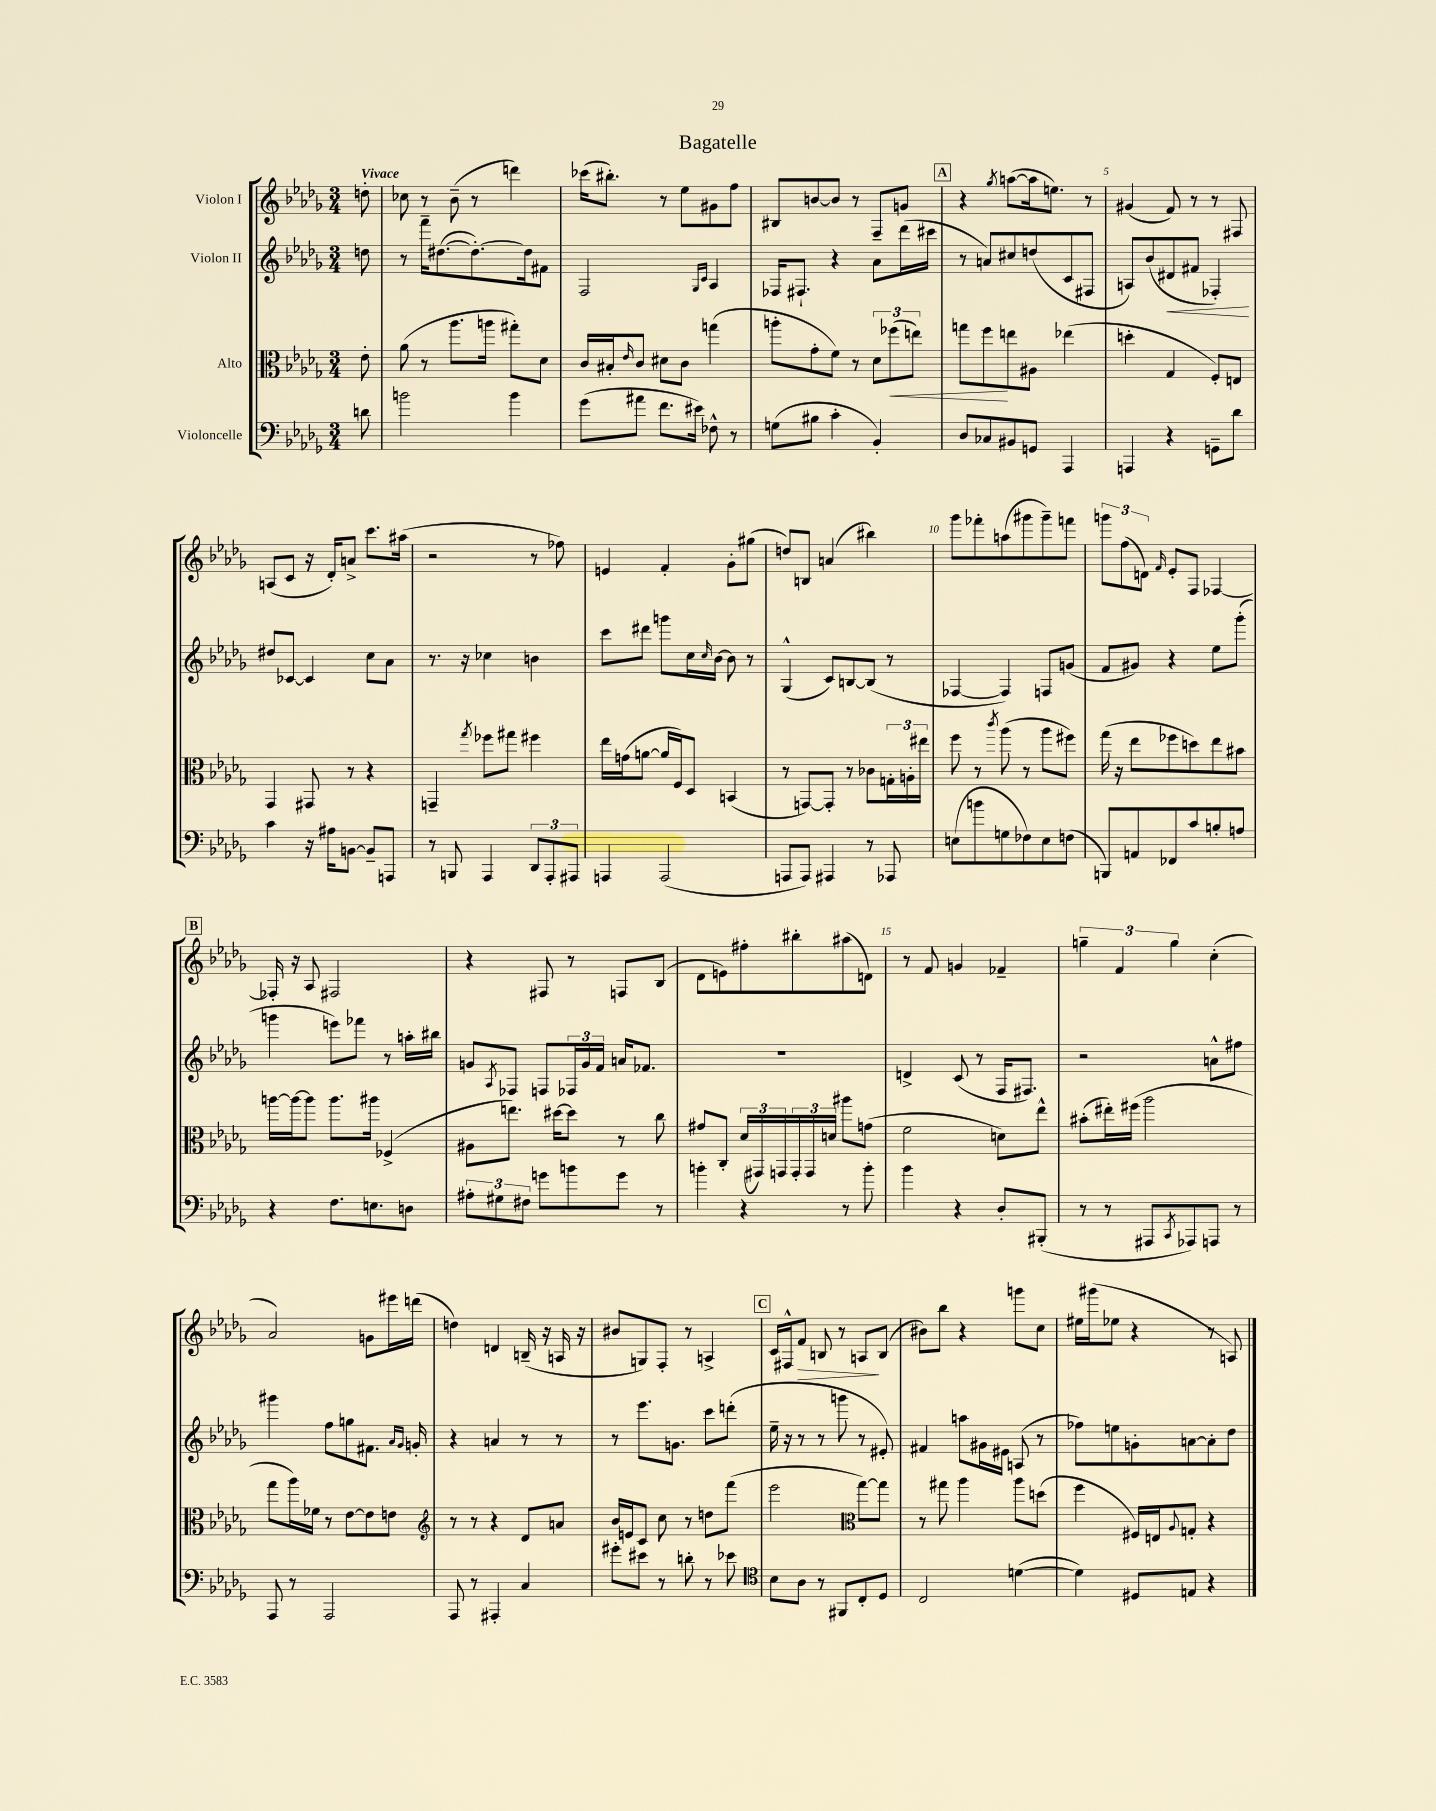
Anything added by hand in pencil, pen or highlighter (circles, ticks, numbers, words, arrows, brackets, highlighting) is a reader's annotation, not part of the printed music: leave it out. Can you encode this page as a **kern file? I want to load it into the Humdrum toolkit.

**kern	**kern	**dynam	**kern	**dynam	**kern	**dynam
*part4	*part3	*part3	*part2	*part2	*part1	*part1
*staff4	*staff3	*staff3	*staff2	*staff2	*staff1	*staff1
*I"Violoncelle	*I"Alto	*	*I"Violon II	*	*I"Violon I	*
*clefF4	*clefC3	*	*clefG2	*	*clefG2	*
*k[b-e-a-d-g-]	*k[b-e-a-d-g-]	*	*k[b-e-a-d-g-]	*	*k[b-e-a-d-g-]	*
*M3/4	*M3/4	*	*M3/4	*	*M3/4	*
=	=	=	=	=	=	=
!	!	!	!	!	!LO:TX:a:B:t=Vivace	!
8dn\	8e-'\	.	8ddn\	.	8ddn'\	.
=1	=1	=1	=1	=1	=1	=1
2bn\	(8a-\	.	8r	.	8cc-X\	.
.	8r	.	16fff~\KL	.	8r	.
.	.	.	([8.dd#X\	.	.	.
.	8.aa-\L	.	.	.	(8b-~\	.
.	.	.	8.dd#'\_)	.	8r	.
.	16aan\Jk	.	.	.	.	.
4b\	8gg#X'\L)	.	.	.	4dddn\)	.
.	.	.	16dd#\k]	.	.	.
.	8d-\J	.	8f#X\J	.	.	.
=2	=2	=2	=2	=2	=2	=2
(8g-\L	16c/LL	.	2F/	.	(16ccc-X\KL	.
.	16B#X'/J	.	.	.	8.bb#X'\J)	.
.	16qqe-/	.	.	.	.	.
8a#X\J	8c/J	.	.	.	.	.
8.f\L	8d#X\L	.	.	.	8r	.
.	8c\J	.	.	.	8ee-\L	.
16e#X\Jk)	.	.	.	.	.	.
.	.	.	16qqG-/LL	.	.	.
.	.	.	16qqc/JJ	.	.	.
8F-X^^\	(4ggn\	.	4A-/	.	8g#X\	.
8r	.	.	.	.	8ff\J	.
=3	=3	=3	=3	=3	=3	=3
(8Gn\L	8aan'\L	.	16F-X/KL	.	8B#X/L	.
.	.	.	8.F#X`/J	.	.	.
8B#X\J	8g-'\	.	.	.	[8bn/	.
4c'\	8f\J)	.	4r	.	8b/J]	.
.	8r	.	.	.	8r	.
4BB-'/)	12d-\L	.	8a-\L	.	8F~/L	.
!	!	!LO:HP:b	!	!	!	!
.	(12ff-X\	<	.	.	.	.
.	.	.	(16ddd-\L	.	8gn/J	.
.	12een\J)	.	.	.	.	.
.	.	.	16ccc#X\JJ	.	.	.
!!LO:REH:place=s1:t=A
=4	=4	=4	=4	=4	=4	=4
8D-/L	8ggn\L	.	8r	.	4r	.
8C-X/	8ff\	.	8an/L)	.	.	.
.	.	.	.	.	8qgg-/	.
8BB#X/	8een\	[	8cc#X/	.	([8aan\L	.
8GGn/J	8A#X\J	.	(8ddn/	.	16aa\k]	.
.	.	.	.	.	8.een\J)	.
4AAA-/	(4ee-X\	.	8c/	.	.	.
.	.	.	8F#X/J	.	8r	.
=5	=5	=5	=5	=5	=5	=5
4AAAn/	4ddn'\	.	8An/L)	.	(4g#X/	.
.	.	.	(8b-/	.	.	.
!	!	!	!	!LO:HP:b	!	!
4r	4G-/	.	8d#X/	<	8f/)	.
.	.	.	8f#X/J	.	8r	.
8GGn~\L	8F'/L)	.	4F-X'/)	.	8r	.
8d-\J	8En/J	.	.	.	8F#X/	.
.	.	.	.	[	.	.
!!LO:LB:g=z
=6	=6	=6	=6	=6	=6	=6
4c\	4GG-/	.	8dd#X/L	.	(8An/L	.
.	.	.	[8c-X/J	.	8c/J	.
16r	8GG#X/	.	4c-/]	.	16r	.
16A#X\KL	.	.	.	.	16d-'/KL)	.
[8BBn\J	8r	.	.	.	8an^/J	.
8BB~/L]	4r	.	8cc\L	.	8.ccc\L	.
8AAAn/J	.	.	8a-\J	.	.	.
.	.	.	.	.	(16aa#X\Jk	.
=7	=7	=7	=7	=7	=7	=7
8r	4GGn~/	.	8.r	.	2r	.
8BBBn/	.	.	.	.	.	.
.	.	.	16r	.	.	.
.	8qgg-/	.	.	.	.	.
4AAA-/	8ff-X\L	.	4cc-X\	.	.	.
.	8gg#X\J	.	.	.	.	.
12DD-/L	4ff#X\	.	4bn\	.	8r	.
12AAA-'/	.	.	.	.	.	.
.	.	.	.	.	8ff-X\)	.
12AAA#X/J	.	.	.	.	.	.
=8	=8	=8	=8	=8	=8	=8
4AAAn/	16ee-\LL	.	8ccc\L	.	4en/	.
.	(16gn\J	.	.	.	.	.
.	[8an\J	.	8ddd#X\J	.	.	.
(2AAA/	16a/LL]	.	8gggn\L	.	4f'/	.
.	16F/J)	.	.	.	.	.
.	8D-/J	.	16cc\L	.	.	.
.	.	.	16qqcc/	.	.	.
.	.	.	[16b-\JJ	.	.	.
.	(4BBn/	.	8b-\]	.	8g-'\L	.
.	.	.	8r	.	(8gg#X\J	.
=9	=9	=9	=9	=9	=9	=9
8AAAn/L	8r	.	(4G-^^/	.	8ddn/L)	.
8AAA/J)	[8GGn/L)	.	.	.	8Bn/J	.
4AAA#X/	8GG'/J]	.	8c/L)	.	(4an/	.
.	8r	.	[8Bn/	.	.	.
8r	8c-X\L	.	(8B/J]	.	4bb#X\)	.
8AAA-X/	24Gn'\L	.	8r	.	.	.
.	24An'\	.	.	.	.	.
.	24ee#X\JJ	.	.	.	.	.
=10	=10	=10	=10	=10	=10	=10
(8En\L	8ff\	.	[4F-X/	.	8ggg-\L	.
8bn\	8r	.	.	.	8fff-X'\	.
.	8qccc/	.	.	.	.	.
8Gn\	(8aa-\	.	4F-/])	.	(8aan\	.
8F-X\)	8r	.	.	.	8ggg#X\	.
8E\	8aa-\L	.	8Fn/L	.	8ggg#~\)	.
(8Fn\J	8ff#X\J)	.	(8gn/J	.	8fffn\J	.
=11	=11	=11	=11	=11	=11	=11
8BBBn/L)	(16gg-\	.	8f/L	.	12gggn\L	.
.	16r	.	.	.	.	.
.	.	.	.	.	(12ff\	.
8AAn/	8ee-\L	.	8g#X/J)	.	.	.
.	.	.	.	.	12dn\J)	.
.	.	.	.	.	16qqf/	.
8FF-X/	8ff-X\	.	4r	.	8e-'/L	.
8c/	8ddn\)	.	.	.	8F/J	.
8Bn'/	8ee-\	.	8ee-\L	.	[4F-X/	.
8An/J	8b#X\J	.	(8ggg-'\J	.	.	.
!!LO:LB:g=z
!!LO:REH:place=s1:t=B
=12	=12	=12	=12	=12	=12	=12
4r	[16aan\LL	.	4gggn\	.	16F-X'/]	.
.	16aa\J_	.	.	.	16r	.
.	8aa\J]	.	.	.	8A-/	.
8.F\L	8.aa\L	.	8eeen\L)	.	2F#X/	.
.	.	.	8fff-X\J	.	.	.
8.En\	16aa#X\Jk	.	.	.	.	.
.	(4F-X^/	.	8r	.	.	.
8Dn\J	.	.	16aan'\LL	.	.	.
.	.	.	16bb#X\JJ	.	.	.
=13	=13	=13	=13	=13	=13	=13
12A#X'\L	8A#X\L	.	8gn/L	.	4r	.
12G#X\	.	.	.	.	.	.
.	.	.	8qA-/	.	.	.
.	8.een\J)	.	8F-X/J	.	.	.
12F#X\J	.	.	.	.	.	.
8gn\L	.	.	8Fn/L	.	8F#X/	.
.	[16dd#X\KL	.	.	.	.	.
8bn\	8dd#\J]	.	24F-X/L	.	8r	.
.	.	.	24g/	.	.	.
.	.	.	24f/JJ	.	.	.
8g\J	8r	.	16an/KL	.	8Fn/L	.
.	.	.	8.f-X/J	.	.	.
8r	8cc\	.	.	.	(8B-/J	.
=14	=14	=14	=14	=14	=14	=14
4bn'\	8g#X/L	.	2.r	.	8d-\L	.
.	8C'/J	.	.	.	8en\)	.
4r	(24d-/LL	.	.	.	8ff#X'\	.
.	24GG#X/)	.	.	.	.	.
.	24GGn/	.	.	.	.	.
.	24GG'/	.	.	.	8bb#X'\	.
.	24GG/	.	.	.	.	.
.	24dn/JJ	.	.	.	.	.
8r	8aa#X\L	.	.	.	(8aa#X\	.
8b'\	(8gn\J	.	.	.	8dn\J)	.
=15	=15	=15	=15	=15	=15	=15
4b-\	2f\	.	4dn^/	.	8r	.
.	.	.	.	.	8f/	.
4r	.	.	(8c/	.	4gn/	.
.	.	.	8r	.	.	.
8D-'/L	8dn\L)	.	16F/KL	.	4f-X~/	.
.	.	.	8.F#X/J)	.	.	.
(8BBB#X'/J	8ee-^^\J	.	.	.	.	.
=16	=16	=16	=16	=16	=16	=16
8r	(8b#X'\L	.	2r	.	6ggn~\	.
8r	16ee#X'\L)	.	.	.	.	.
.	.	.	.	.	6f/	.
.	(16ff#X\JJ	.	.	.	.	.
8AAA#X/L	2aa-\	.	.	.	.	.
.	.	.	.	.	6gg\	.
8qCC/	.	.	.	.	.	.
8AAA-X/)	.	.	.	.	.	.
8AAAn/J	.	.	8an^^\L	.	(4cc'\	.
8r	.	.	8ff#X\J	.	.	.
!!LO:LB:g=z
=17	=17	=17	=17	=17	=17	=17
8AAA-/	8gg-\L	.	4ggg#X\	.	2a-/)	.
8r	16aa-\L)	.	.	.	.	.
.	16f-X\JJ	.	.	.	.	.
2AAA-/	8r	.	8ff\L	.	.	.
.	[8e-\L	.	8ggn\	.	.	.
.	8e-\]	.	8.f#X\J	.	8gn\L	.
.	8en\J	.	.	.	16eee#X\L	.
.	.	.	16qqa-/LL	.	.	.
.	.	.	16qqg-/JJ	.	.	.
.	.	.	16gn'/	.	(16dddn\JJ	.
=18	=18	=18	=18	=18	=18	=18
*	*clefG2	*	*	*	*	*
8AAA-/	8r	.	4r	.	4ddn\)	.
8r	8r	.	.	.	.	.
4AAA#X'/	4r	.	4an/	.	4dn/	.
4C/	8d-/L	.	8r	.	(16Bn~/	.
.	.	.	.	.	16r	.
.	8an/J	.	8r	.	16An/	.
.	.	.	.	.	16r	.
=19	=19	=19	=19	=19	=19	=19
8g#X'\L	16b-/LL	.	8r	.	8b#X/L	.
.	16en/J	.	.	.	.	.
8e#X\J	8c/J	.	8.eee-\L	.	8Gn/)	.
8r	8cc\	.	.	.	8F'/J	.
.	.	.	8.gn\J	.	.	.
8dn'\	8r	.	.	.	8r	.
8r	8ddn\L	.	8ccc\L	.	4An^/	.
8e-X\	(8fff\J	.	(8dddn'\J	.	.	.
!!LO:REH:place=s1:t=C
=20	=20	=20	=20	=20	=20	=20
*clefC4	*	*	*	*	*	*
8B-\L	2eee-\	.	16ee-~\	.	16c/LL	.
.	.	.	16r	.	16F#X^^/J	.
!	!	!	!	!	!	!LO:HP:b
8A-\J	.	.	8r	.	8f/J	>
8r	.	.	8r	.	8Bn/	.
8FF#X/L	.	.	8gggn\	.	8r	.
*	*clefC3	*	*	*	*	*
8C'/	[8gg-\L)	.	8r	.	8An/L	.
8D-/J	8gg-\J]	.	8e#X'/)	.	(8B/J	]
=21	=21	=21	=21	=21	=21	=21
2C/	8r	.	4f#X/	.	8b#X\L)	.
.	8gg#X\	.	.	.	8bb-\J	.
.	4aa-\	.	8aan\L	.	4r	.
.	.	.	16g#X\L	.	.	.
.	.	.	16e#X\JJ	.	.	.
([4dn\	8aa-\L	.	(8An/	.	8gggn\L	.
.	(8ddn\J	.	8r	.	8cc\J	.
=22	=22	=22	=22	=22	=22	=22
4d\])	4ff\	.	8ff-X\L)	.	16ee#X\LL	.
.	.	.	.	.	(16ggg#X\J	.
.	.	.	8een\	.	8ee-X\J	.
8D#X/L	16F#X/LL)	.	8gn'\	.	4r	.
.	16En/J	.	.	.	.	.
.	8qqA-/	.	.	.	.	.
8En/J	8Gn'/J	.	[8an\	.	.	.
4r	4r	.	8a'\]	.	8r	.
.	.	.	8dd-\J	.	8An/)	.
==	==	==	==	==	==	==
*-	*-	*-	*-	*-	*-	*-
